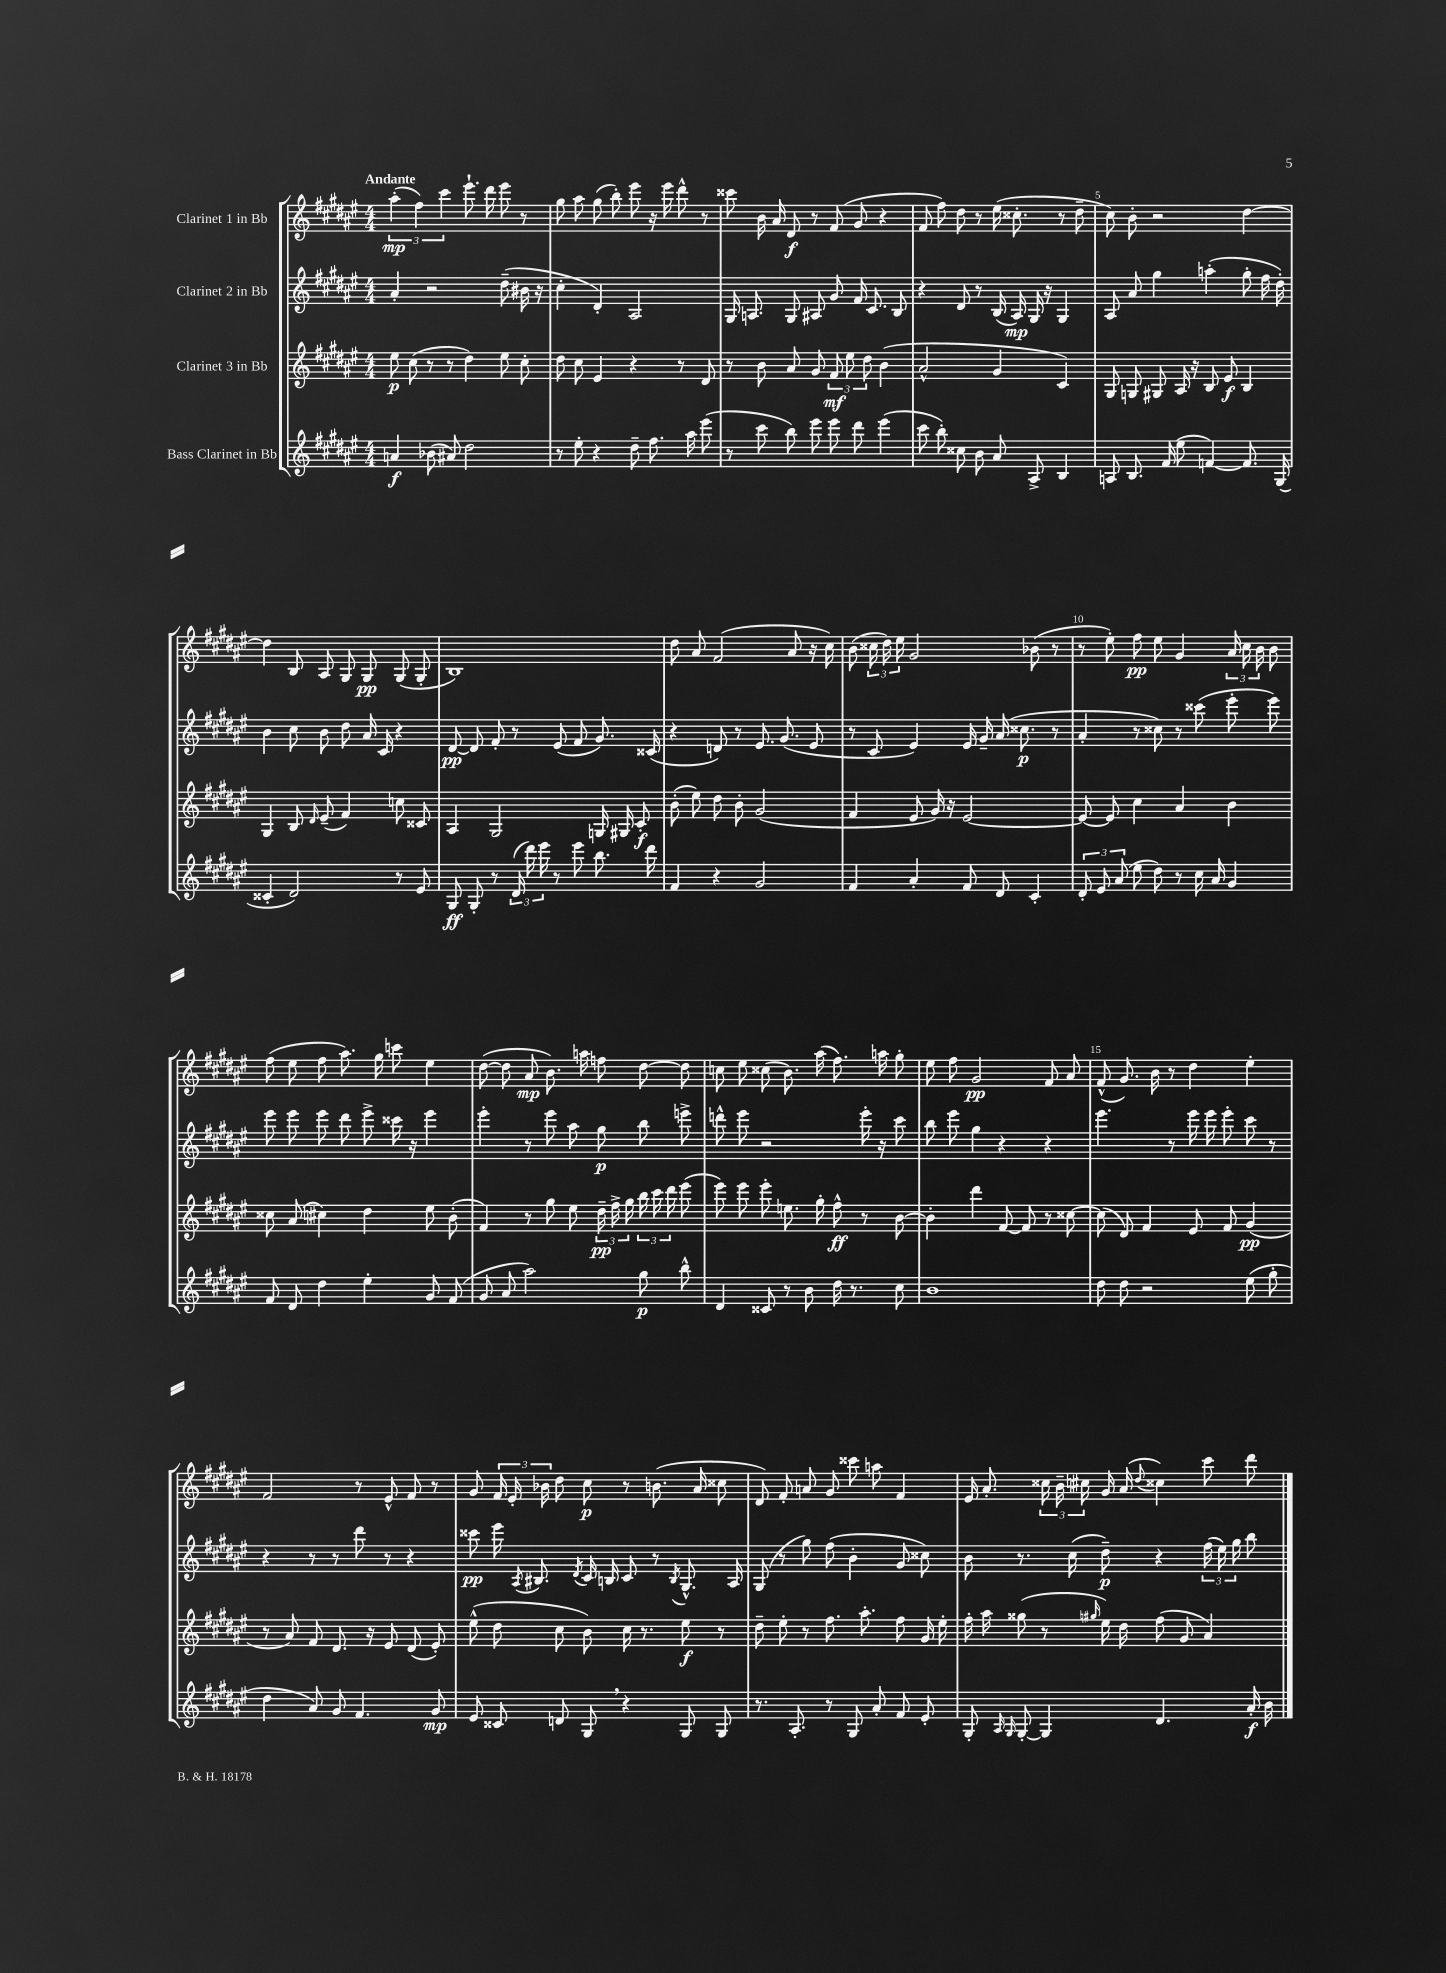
<<
\new StaffGroup <<
\new Staff = "s0" \with { instrumentName = "Clarinet 1 in Bb" } {
    \clef treble \key fis \major \numericTimeSignature \time 4/4 \tempo "Andante"
    \autoBeamOff \tuplet 3/2 { ais''4-.\mp( fis''4) cis'''4 } eis'''8.-! dis'''16 eis'''8 r8 |
    gis''8 ais''8 gis''8( b''8-.) eis'''8 r16 eis'''16 dis'''8-^ r8 |
    cisis'''8 b'16 ais'16 dis'8\f r8 fis'8( gis'8 r4 |
    fis'8 fis''8) dis''8 r8 eis''16( cisis''8.-. r8 dis''8-- |
    cis''8) b'8-. r2 dis''4~ |
    dis''4 b8 ais8 gis8 gis8\pp gis8( gis8-. |
    b1) |
    dis''8 ais'8 fis'2( ais'8 r16 cis''16) |
    b'8( \tuplet 3/2 { cisis''16 dis''16) eis''16 } gis'2 bes'8( r8 |
    r8 eis''8-.) fis''8\pp eis''8 gis'4 \tuplet 3/2 { ais'16 cis''16 b'16 } b'8 |
    fis''8( eis''8 fis''8 ais''8.) gis''16 c'''8 eis''4 |
    dis''8~( dis''8 ais'8\mp b'8.) a''16 f''8 dis''8~ dis''8 |
    c''8 eis''8 cisis''8( b'8.) ais''16( fis''8.) a''16 gis''8-. |
    eis''8 fis''8 gis'2\pp fis'8 ais'8 |
    fis'8-^( gis'8.) b'16 r8 dis''4 eis''4-. |
    fis'2 r8 eis'8-^ fis'8 r8 |
    gis'8 \tuplet 3/2 { fis'16 eis'16-. bes'16 } dis''8 cis''8\p r8 b'8.( ais'16 cisis''8 |
    dis'8) fis'8-. a'8 gis'8 cisis'''8 a''8 fis'4 |
    eis'16 ais'8.-. \tuplet 3/2 { cisis''16 b'16-- cis''16 } gis'16 ais'16( \appoggiatura { dis''8 } cisis''4) cis'''8 dis'''8 \bar "|." |
}
\new Staff = "s1" \with { instrumentName = "Clarinet 2 in Bb" } {
    \clef treble \key fis \major \numericTimeSignature \time 4/4
    \autoBeamOff ais'4-. r2 dis''8--( bis'16 r16 |
    cis''4-. dis'4-.) ais2 |
    gis16 a8. gis8 ais8 gis'8 fis'16 cis'8. b8 |
    r4 dis'8 r8 b16( ais16\mp) gis16 r16 gis4 |
    ais8 ais'8 gis''4 a''4-.( gis''8-. fis''16 dis''16-.) |
    b'4 cis''8 b'8 dis''8 ais'16 cis'16 r4 |
    dis'8~\pp dis'8 fis'8-. r8 eis'8( fis'8 gis'8.) cisis'16( |
    r4 d'8) r8 eis'8. gis'8.( eis'8 |
    r8 cis'8 eis'4) eis'16 gis'16-- ais'16( cisis''8.\p r8 |
    ais'4-. r8 cisis''8) r8 cisis'''8( eis'''8-. eis'''8) |
    eis'''8 eis'''8 eis'''8 dis'''8 eis'''8-> cisis'''16 r16 eis'''4 |
    eis'''4-. r8 eis'''8 ais''8 gis''8\p b''8 e'''8-> |
    d'''8-^ eis'''8 r2 eis'''16-. r16 cis'''8 |
    b''8 eis'''8 gis''4 r4 r4 |
    eis'''4. r8 eis'''16 eis'''16 eis'''8-. cis'''8 r8 |
    r4 r8 r8 dis'''8 r8 r4 |
    cisis'''8\pp eis'''16 \acciaccatura { ais8 } bis8. \acciaccatura { dis'8 } cis'16 b16 cis'8 r8 \acciaccatura { b8 } gis8.-^ ais16 |
    gis8( r8 gis''8) fis''8( b'4-. gis'8 cisis''8) |
    b'8 r8. cis''16( dis''8--\p) r4 \tuplet 3/2 { fis''16( eis''16) gis''16 } b''8 \bar "|." |
}
\new Staff = "s2" \with { instrumentName = "Clarinet 3 in Bb" } {
    \clef treble \key fis \major \numericTimeSignature \time 4/4
    \autoBeamOff eis''8\p cis''8( r8 r8 dis''4) eis''8 cis''8-. |
    dis''8 cis''8 eis'4 r4 r8 dis'8 |
    r8 b'8 ais'8 gis'8 \tuplet 3/2 { fis'8\mf eis''8 dis''8 } b'4( |
    ais'2-^ gis'4 cis'4) |
    gis8 g8 gis8 ais16 r16 b8 eis'8\f b4 |
    gis4 b8 \grace { dis'16 } eis'8--( fis'4) c''8 cisis'8 |
    ais4 gis2 g16 gis16 cis'8-.\f |
    b'8-.( eis''8) dis''8 b'8-. gis'2( |
    fis'4 eis'8 gis'16) r16 eis'2~ |
    eis'8~ eis'8 cis''4 ais'4 b'4 |
    cisis''8 ais'8( cis''4) dis''4 eis''8 b'8-.( |
    fis'4) r8 gis''8 eis''8 \tuplet 3/2 { dis''16--\pp fis''16-> gis''16 } \tuplet 3/2 { b''16 cis'''16 dis'''16 } eis'''8( |
    eis'''8) eis'''8 eis'''8-. e''8. gis''16-. fis''8-^\ff r8 b'8~ |
    b'4-. dis'''4 fis'8~ fis'8 r8 cisis''8~ |
    cisis''8( dis'8) fis'4 eis'8 fis'8 gis'4\pp( |
    r8 ais'8) fis'8 dis'8. r16 eis'8 dis'8( eis'8-.) |
    eis''8-^( dis''8 cis''8 b'8) cis''16 r8. eis''8\f r8 |
    dis''8-- eis''8-. r8 fis''8. ais''8.-. fis''8 gis'16 eis''16-. |
    fis''16-. ais''16 gisis''8( r8 \grace { gis''16 } eis''16) dis''16 fis''8( gis'8 ais'4) \bar "|." |
}
\new Staff = "s3" \with { instrumentName = "Bass Clarinet in Bb" } {
    \clef treble \key fis \major \numericTimeSignature \time 4/4
    \autoBeamOff a'4\f bes'8( ais'8) dis''2 |
    r8 eis''8-. r4 dis''8-- fis''8. ais''16 eis'''8( |
    r8 cis'''8 b''8) eis'''8 eis'''8 dis'''8 eis'''4( |
    cis'''8 b''8-.) cisis''8 b'8 ais'8 ais8-> b4 |
    a8 b8. fis'16( eis''8 f'4~) f'8. gis16( |
    cisis'4-. dis'2) r8 eis'8 |
    gis8\ff gis8-. r8 \tuplet 3/2 { dis'16( dis'''16) eis'''16 } r8 eis'''8 b''8. dis'''16 |
    fis'4 r4 gis'2 |
    fis'4 ais'4-. fis'8 dis'8 cis'4-. |
    \tuplet 3/2 { dis'8-. eis'8 ais'8( } eis''8 dis''8) r8 cis''16 ais'16 gis'4 |
    fis'8 dis'8 dis''4 eis''4-. gis'8 fis'8( |
    gis'8 ais'8 ais''2) gis''8\p b''8-^ |
    dis'4 cisis'8 r8 b'8 dis''16 r8. cis''8 |
    b'1 |
    dis''8 dis''8 r2 eis''8( gis''8-. |
    dis''4 ais'8) gis'8 fis'4. gis'8\mp |
    eis'8 cisis'8 d'8 gis8 \breathe r4 gis8 gis8 |
    r8. ais8.-. r8 gis8 ais'8-. fis'8 eis'8-. |
    gis8-. \grace { ais16 gis16 } gis8~-. gis4 dis'4. ais'16-.\f b'16 \bar "|." |
}
>>
>>
\layout { \context { \Score \override BarNumber.break-visibility = ##(#f #t #t) barNumberVisibility = #(every-nth-bar-number-visible 5) } }
